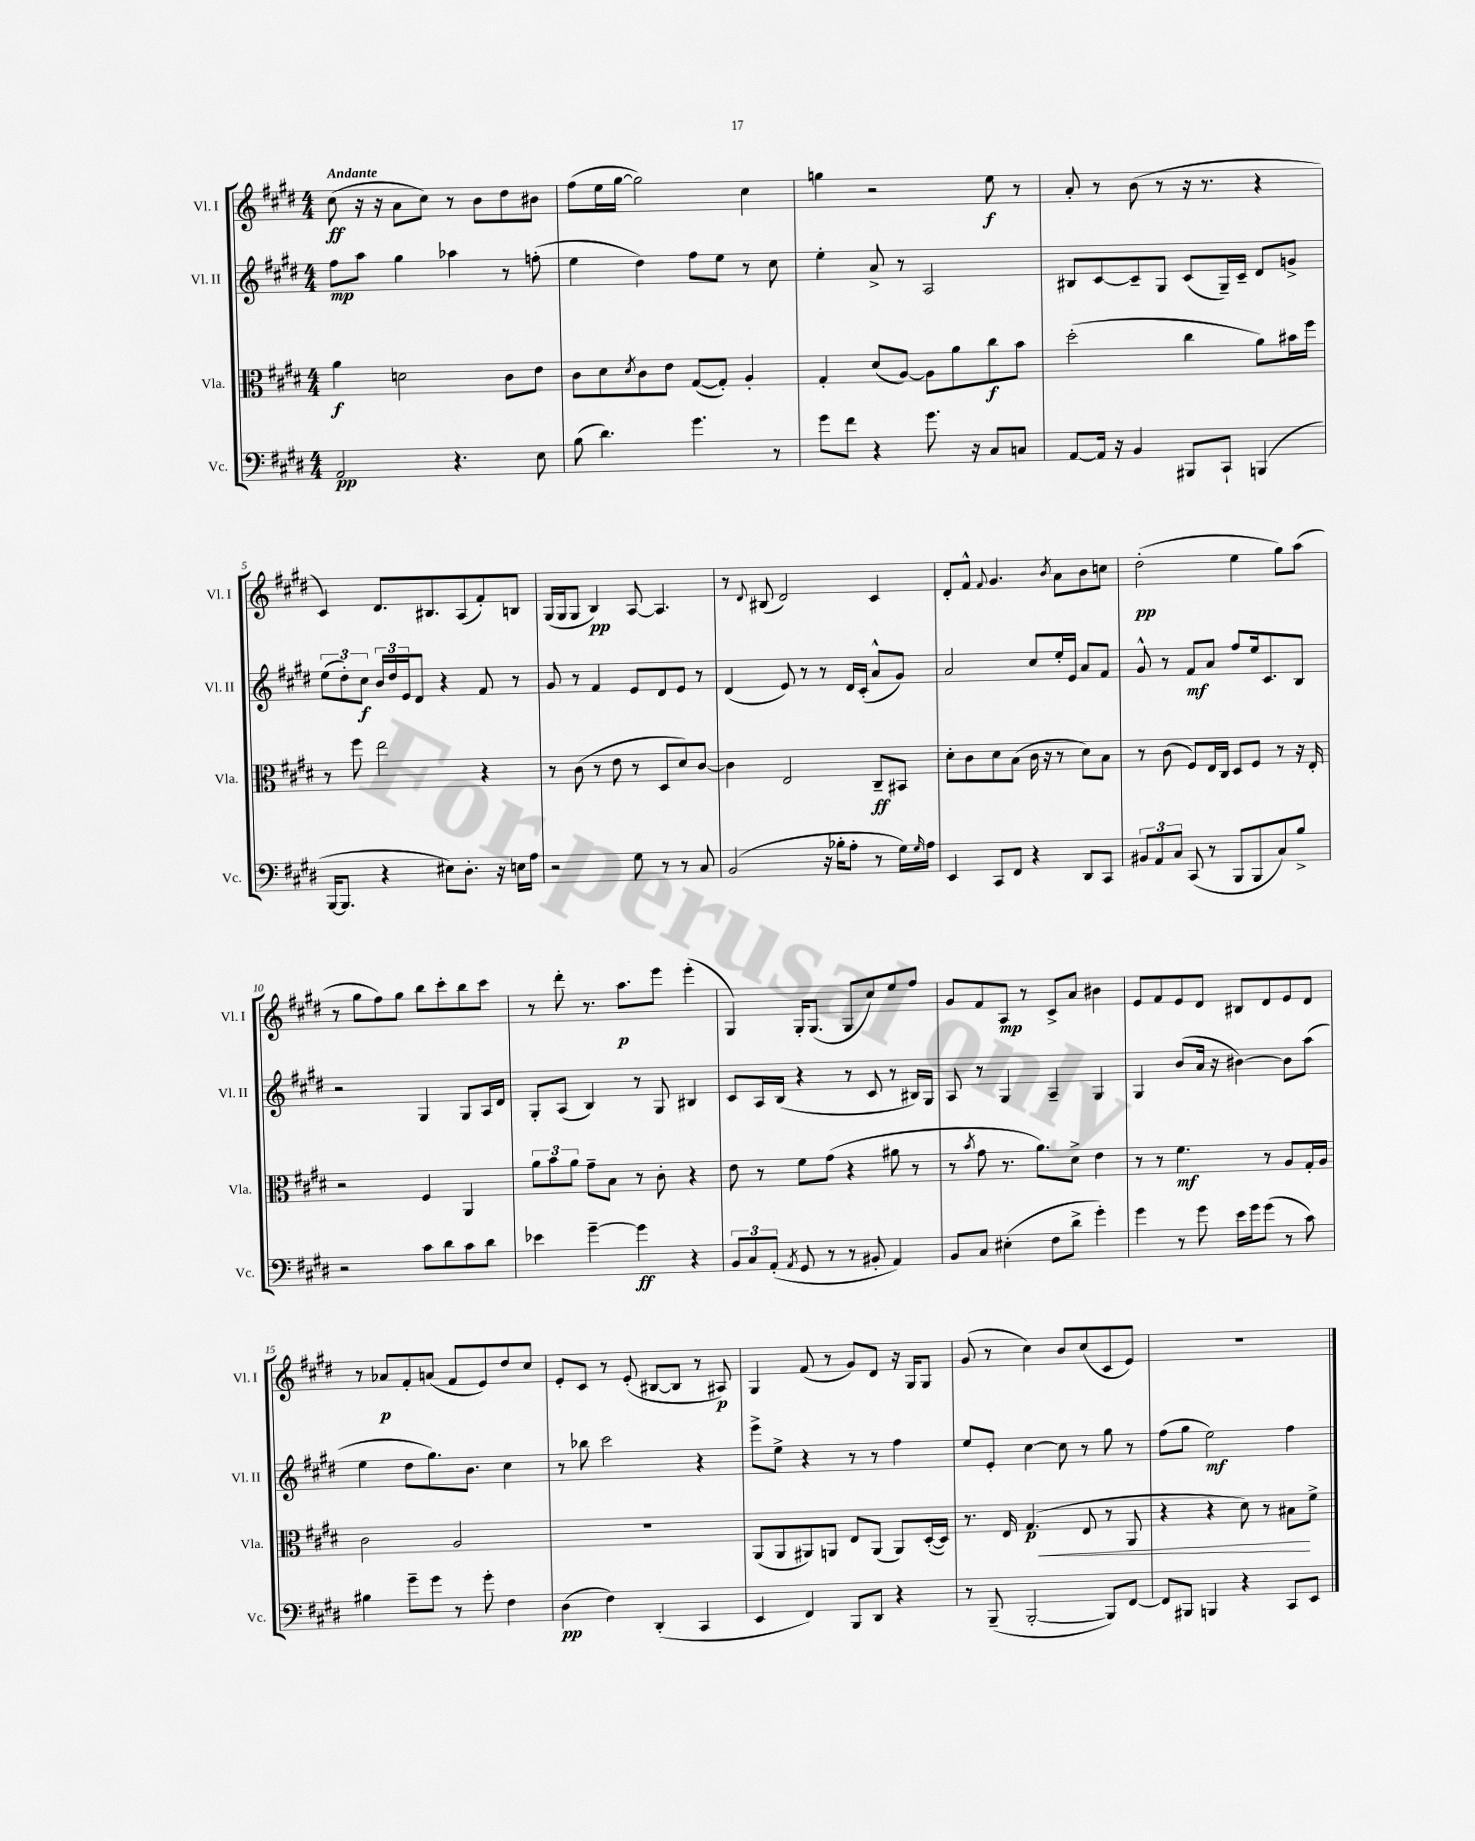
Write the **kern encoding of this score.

**kern	**kern	**kern	**kern
*staff4	*staff3	*staff2	*staff1
*clefF4	*clefC3	*clefG2	*clefG2
*k[f#c#g#d#]	*k[f#c#g#d#]	*k[f#c#g#d#]	*k[f#c#g#d#]
*M4/4	*M4/4	*M4/4	*M4/4
2AA/	4a\	8ff#\L	(8cc#\
.	.	8aa\J	16r
.	.	.	16r
.	2d\	4gg#\	8a\L
.	.	.	8cc#\J)
4.r	.	4aa-\	8r
.	.	.	8b\L
.	8c#\L	8r	8dd#\
8E\	8e\J	(8ff'\	8b#\J
=	=	=	=
(8B\	8c#\L	4ee\	(8ff#\L
4.d#\)	8d#\	.	16ee\L
.	.	.	[16gg#\JJ
.	8qd#/	.	.
.	8c#\	4dd#\)	2gg#\])
.	8e\J	.	.
4.g#\	([8G#/L	8ff#\L	.
.	8G#'/]J)	8ee\J	.
.	4A'/	8r	4cc#\
8r	.	8cc#\	.
=	=	=	=
8g#\L	4G#'/	4ee'\	4gg\
8f#\J	.	.	.
4r	(8d#/L	8a^/	2r
.	[8A/J)	8r	.
8.g#\	8A\]L	2A/	.
.	8a\	.	.
16r	.	.	.
8C#/L	8cc#\	.	8ee\
8C/J	8b\J	.	8r
=	=	=	=
[8AA/L	(2dd#'\	8B#/L	8a'/
16AA/]Jk	.	[8c#/	8r
16r	.	.	.
4BB/	.	8c#~/]	(8b\
.	.	8G#/J	8r
8BBB#/L	4cc#\	(8c#/L	16r
.	.	.	8.r
8CC#`/J	.	16G#~/L)	.
.	.	16c#~/JJ	.
(4BBB/	8a\L)	8d#/L	4r
.	16b#\L	8g^/J	.
.	16ff#\JJ	.	.
=	=	=	=
[16BBB/LK	8r	(12ee\L	4c#/)
8.BBB/]J	.	.	.
.	.	12dd#'\)	.
.	8ff#\	.	.
.	.	12cc#\J	.
4r	2ee\	24b/LL	8.d#/L
.	.	24dd#/	.
.	.	24e/J	.
.	.	8d#/J	.
.	.	.	8.B#/
8E#\L)	.	4r	.
8.D#'\J	.	.	(8A/
.	4r	8f#/	8f#'/)
16r	.	.	.
16E\LL	.	8r	8B/J
16A\JJ	.	.	.
=	=	=	=
2r	8r	8g#/	(16G#/LL
.	.	.	16G#/J
.	(8c#\	8r	8G#/J
.	8r	4f#/	4B/)
.	8e\	.	.
8G#\	8r	8e/L	[8A/
8r	8D#/L	8d#/	4.A/]
8r	8d#/)	8e/J	.
8C#/	[8c#/J	8r	.
=	=	=	=
(2BB/	4c#\]	(4d#/	8r
.	.	.	8qqd#/
.	.	.	(8B#/
.	2E/	8e/)	2d#/)
.	.	8r	.
16r	.	8r	.
16B-'\LK	.	.	.
8A'\J	.	16d#/LL	.
.	.	(16c#'/JJ	.
8r	8C#~/L	8a^^/L	4c#/
16G#\LL)	8BB#/J	8g#/J)	.
16qqG#/	.	.	.
16A\JJ	.	.	.
=	=	=	=
4EE/	8d#'\L	2a/	8d#'/L
.	8c#\	.	8f#^^/J
.	.	.	8qqf#/
8CC#/L	8d#\	.	4.g#/
8FF#/J	(8B\J	.	.
4r	16c#\	8cc#/L	.
.	16r	.	.
.	.	.	8qb/
.	8r	16ee'/L	8a\L
.	.	16e/JJ	.
8DD#/L	8d#\L)	8a/L	8b\
8CC#/J	8B\J	8f#/J	8cc\J
=	=	=	=
12BB#/L	8r	8g#^^/	(2dd#'\
12AA/	.	.	.
.	(8c#\	8r	.
12C#/J	.	.	.
(8CC#/	8F#/L)	8f#/L	.
8r	16E/L	8a/J	.
.	16C#/JJ	.	.
8BBB/L	8D#/L	8ff#/L	4ee\
8BBB/	8F#/J	16ee/k	.
.	.	8.c#/	.
8C#/)	8r	.	8gg#\L)
8B^/J	16r	8B/J	(8aa\J
.	16E'/	.	.
=	=	=	=
2r	2r	2r	8r
.	.	.	8gg#\L
.	.	.	8ff#\)
.	.	.	8gg#\J
8c#\L	4F#/	4G#/	8bb\L
8d#\	.	.	8ccc#'\
8c#\	4AA/	8G#/L	8bb\
8d#\J	.	16A/L	8ccc#\J
.	.	16d#/JJ	.
=	=	=	=
4e-\	12a\L	8G#'/L	8r
.	12b\	.	.
.	.	(8A/J	8ddd#'\
.	12a\J	.	.
[4g#~\	8g#~\L	4B/)	8.r
.	8B\J	.	.
.	.	.	8.aa\L
4g#\]	8r	8r	.
.	8c#'\	8G#/	8eee\J
4r	4r	4B#/	(4eee'\
=	=	=	=
12BB/L	8e\	8c#/L	4G#/)
12C#/	.	.	.
.	8r	16A/L	.
(12AA'/J	.	.	.
.	.	(16B/JJ	.
8qAA/	.	.	.
8GG#/	8f#\L	4r	16G#'/LK
.	.	.	(8.G#/J
8r	(8g#\J	.	.
8r	4r	8r	8G#/L
8BB#'/	.	8c#/	8cc#/)
4AA/)	8a#\	8r	8ee/
.	8r	16B#/LL)	8ff#/J
.	.	16G#/JJ	.
=	=	=	=
8BB/L	8r	8A/	8g#/L
.	8qb/	.	.
8C#/J	8g#\	8r	8f#/
(4E#'\	8.r	4G#/	8A/J
.	.	.	8r
.	8.a\L)	.	.
8F#\L	.	4A~/	8c#^/L
8d#^\J	8d#^\J	.	8a/J
4g#'\)	4e\	4G#/	4b#\
=	=	=	=
4g#\	8r	4G#/	8e/L
.	8r	.	8f#/
8r	4.f#\	(8b/L	8e/
8g#\	.	16a/Jk	8d#/J
.	.	16r	.
16e\LL	.	[4b#\)	8B#/L
16g#\J	.	.	.
(8g#\J	8r	.	8d#/
8r	8A/L	8b#\]L	8e/
8c#\)	16G#'/L	(8aa\J	8d#/J
.	16A/JJ	.	.
=	=	=	=
4B#\	2c#\	4ee\	8r
.	.	.	8a-/L
8g#~\L	.	8dd#\L	8f#'/
8g#\J	.	8.gg#\)	(8a/J
8r	2A/	.	8f#/L
.	.	8.b\J	.
8g#'\	.	.	8e/)
4F#\	.	4cc#\	8dd#/
.	.	.	8cc#/J
=	=	=	=
(4D#\	1r	8r	8e'/L
.	.	8bb-\	8c#/J
4F#\)	.	2ccc#\	8r
.	.	.	(8e'/
(4DD#'/	.	.	[8B#/L
.	.	.	8B#/]J
4CC#/	.	4r	8r
.	.	.	8A#/)
=	=	=	=
4EE/	(8AA/L	8eee^\L	4G#/
.	8AA/	8ee^\J	.
4FF#/)	8AA#/)	4r	(8f#/
.	8AA/J	.	8r
8BBB/L	8E/L	8r	8g#/L)
8DD#/J	(8AA/J	8r	8d#/J
4r	8AA/L)	4ff#\	16r
.	.	.	16G#/LK
.	([16D#'/L	.	8G#/J
.	16D#/]JJ)	.	.
=	=	=	=
8r	8.r	8ee/L	(8g#/
(8BBB~/	.	8e'/J	8r
.	16E/	.	.
[2BBB'/	(4.G#/	[4cc#\	4cc#\)
.	.	8cc#\]	8b/L
.	8E/	8r	(8cc#/
8BBB/]L)	8r	8gg#\	8c#/
[8FF#/J	8AA/	8r	8e/J)
=	=	=	=
8FF#/]L	4r	(8ff#\L	1r
8BBB#/J	.	8gg#\J	.
4BBB/	4r	2ee\)	.
4r	8d#\)	.	.
.	8r	.	.
8CC#/L	8B#\L	4ff#\	.
8EE/J	8f#^\J	.	.
==	==	==	==
*-	*-	*-	*-
